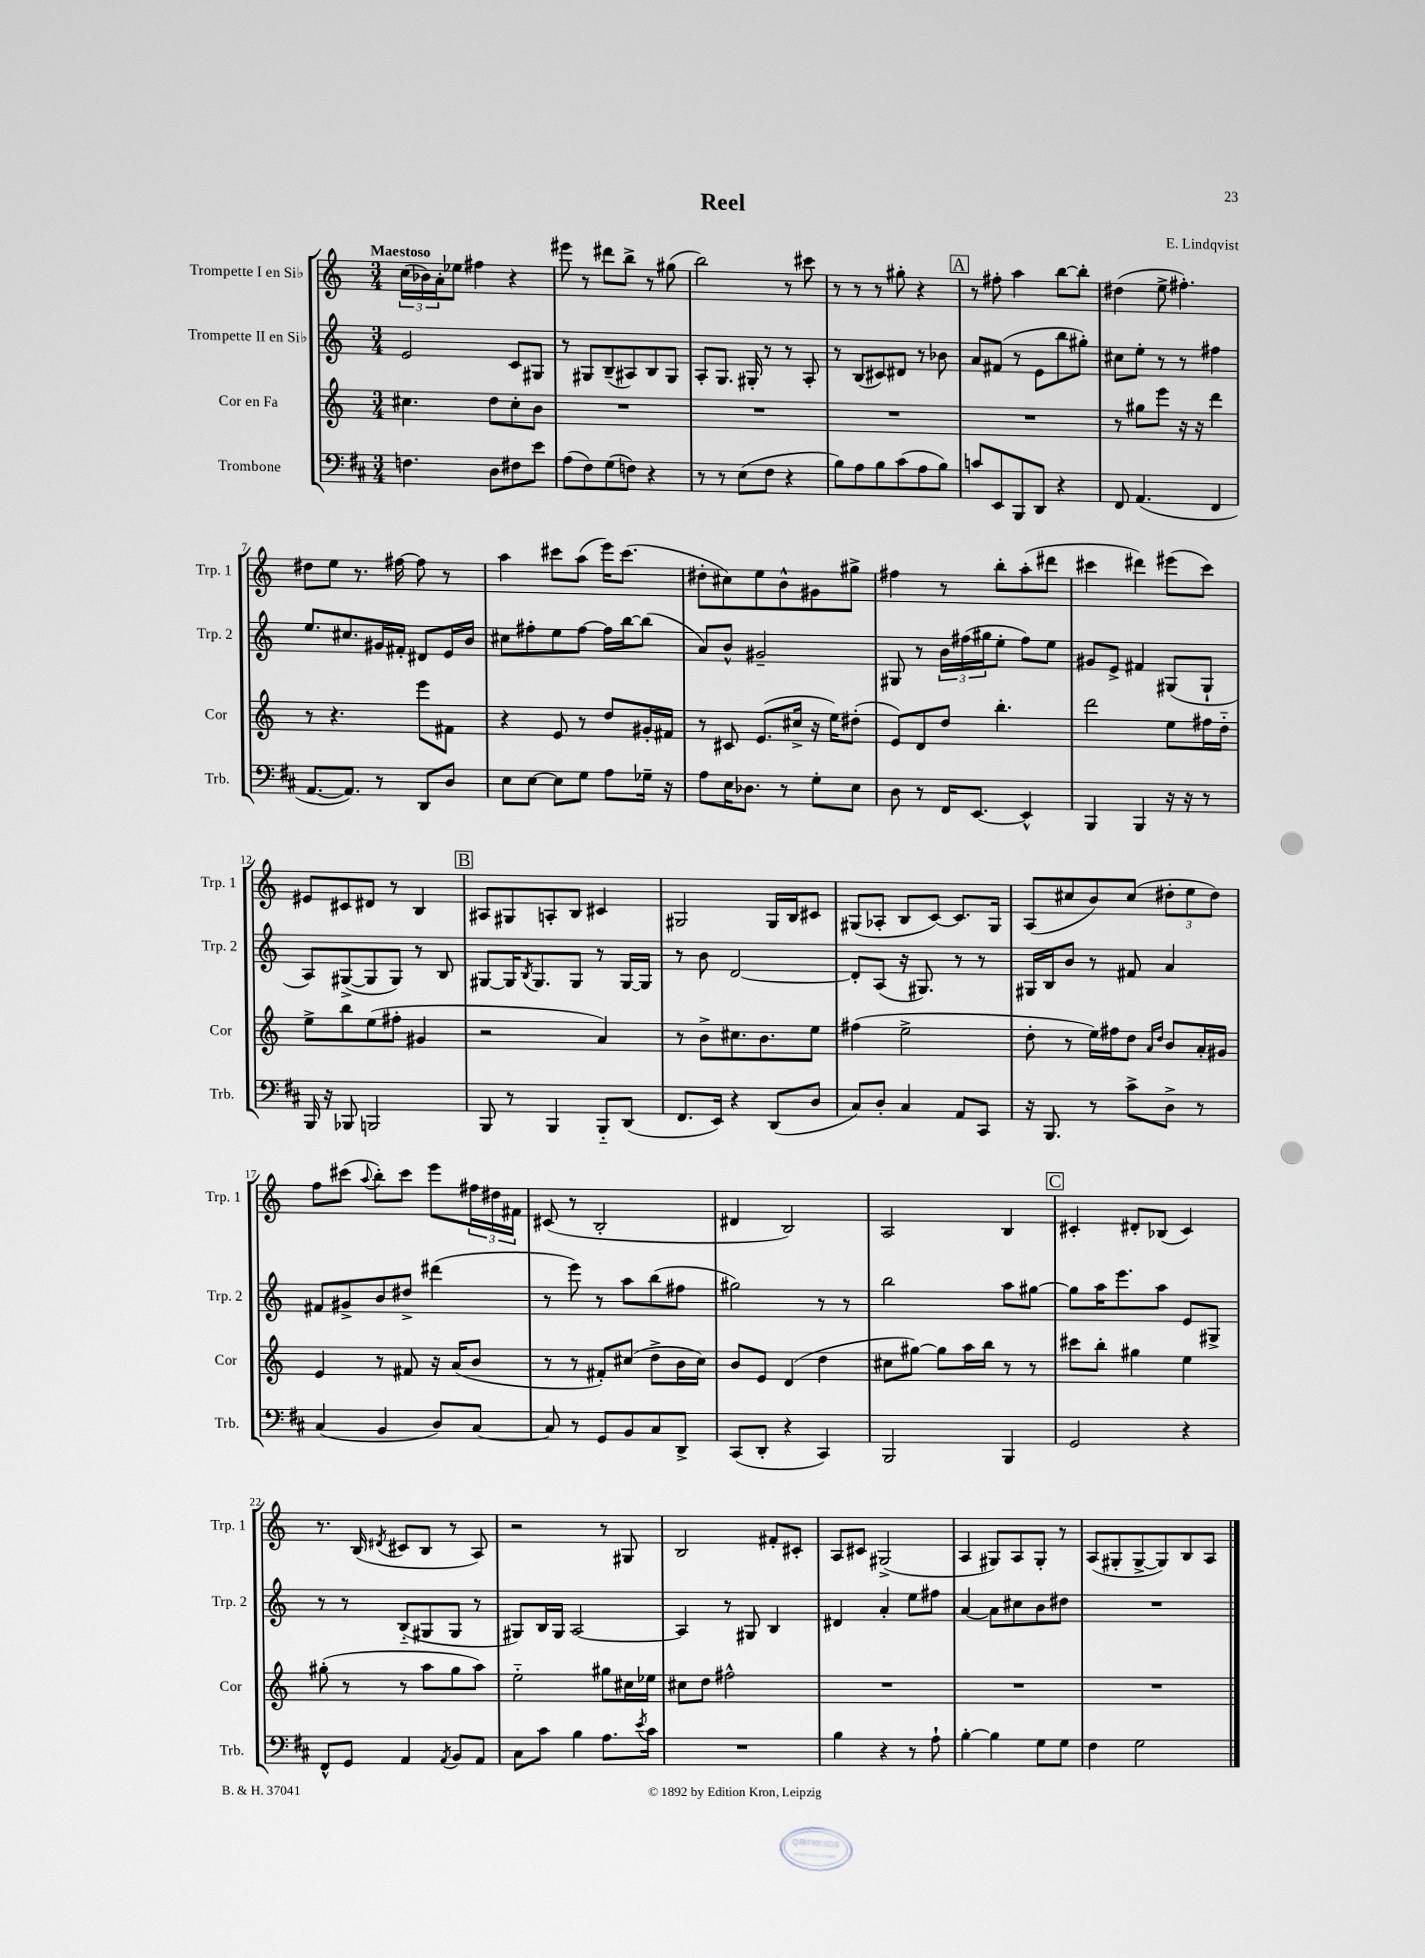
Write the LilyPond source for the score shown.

\header { title = "Reel" composer = "E. Lindqvist" }
<<
\new StaffGroup <<
\new Staff = "s0" \with { instrumentName = "Trompette I en Sib" shortInstrumentName = "Trp. 1" } {
    \clef treble \key c \major \numericTimeSignature \time 3/4 \tempo "Maestoso"
    \tuplet 3/2 { c''16( bes'16) a'16-. } ees''8 fis''4 r4 |
    eis'''8 r8 dis'''8 b''8-> r8 gis''8( |
    b''2) r8 cis'''8 |
    r8 r8 r8 gis''8-. r4 |
    \mark \markup { \box "A" } r8 fis''8-. a''4 b''8~ b''8-. |
    dis''4( e''8-> fis''4.-.) |
    dis''8 e''8 r8. fis''16~ fis''8 r8 |
    a''4 cis'''8 a''8( e'''16) cis'''8.( |
    dis''8-. cis''8) e''8 b'8-^ gis'8 gis''8-> |
    fis''4 r8 b''8-. a''8-.( dis'''8 |
    cis'''4 dis'''4) eis'''8( cis'''8) |
    eis'8 cis'8 dis'8 r8 b4 |
    \mark \markup { \box "B" } ais8 gis8 a8-. b8 cis'4 |
    gis2 gis16 b16 cis'8 |
    gis8( aes8-. b8 c'8~) c'8. gis16 |
    a8( cis''8 b'8) cis''8( \tuplet 3/2 { dis''8-. e''8 dis''8) } |
    f''8 cis'''8( \appoggiatura { a''8 } b''8-.) cis'''8 e'''8 \tuplet 3/2 { fis''16 dis''16 fis'16 } |
    cis'8( r8 b2-. |
    dis'4 b2) |
    a2 b4 |
    \mark \markup { \box "C" } cis'4-. dis'8-. bes8( cis'4) |
    r8. b16( \acciaccatura { dis'8 } cis'8 b8 r8 a8) |
    r2 r8 gis8 |
    b2 fis'8-. cis'8-. |
    a8 cis'8 gis2->( |
    a4 gis8) a8 gis8-. r8 |
    a8( gis8-. gis8~-> gis8) b8 a8 \bar "|." |
}
\new Staff = "s1" \with { instrumentName = "Trompette II en Sib" shortInstrumentName = "Trp. 2" } {
    \clef treble \key c \major \numericTimeSignature \time 3/4
    e'2 c'8 gis8 |
    r8 gis8 b8--( ais8) b8 gis8 |
    a8-. g8. gis16-. r8 r8 a8-. |
    r8 b8( cis'8) dis'8 r8 bes'8 |
    \mark \markup { \box "A" } a'8 fis'8( r8 e'8 b''8 gis''8-.) |
    cis''8 e''8-. r8 r8 fis''4 |
    e''8. cis''8. gis'16 fis'16-. dis'8 e'16 b'16 |
    cis''8 fis''8-. e''8 fis''8~ fis''16 b''16~ b''8( |
    a'8) b'8-^ gis'2-- |
    gis8 r8 \tuplet 3/2 { b'16 fis''16( gis''16 } e''8-. fis''8) e''8 |
    gis'8 e'8-> fis'4 gis8( gis8-! |
    a8) gis8~->( gis8 gis8) r8 b8 |
    \mark \markup { \box "B" } gis8~ gis16 \acciaccatura { b8 } gis8. gis8 r8 gis16~ gis16 |
    r8 b'8 d'2~ |
    d'8-. a8( r16 gis8.) r8 r8 |
    gis16 b16 b'8 r8 fis'8 a'4 |
    fis'8 gis'8-> b'8 dis''8-> dis'''4( |
    r8 e'''8) r8 a''8 b''8( fis''8 |
    gis''2) r8 r8 |
    b''2 a''8 gis''8~ |
    \mark \markup { \box "C" } gis''8 a''16 e'''8. a''8 e'8 gis8-> |
    r8 r8 b8-_( gis8 gis8 r8 |
    gis8) b16 gis16 a2~ |
    a4 r8 gis8 b4 |
    dis'4 a'4-. e''8 fis''8 |
    a'4~ a'8 cis''8 b'8 dis''8 |
    R2. \bar "|." |
}
\new Staff = "s2" \with { instrumentName = "Cor en Fa" shortInstrumentName = "Cor" } {
    \clef treble \key c \major \numericTimeSignature \time 3/4
    cis''4. d''8 cis''8-. b'8 |
    R2. |
    R2. |
    R2. |
    \mark \markup { \box "A" } R2. |
    r8 gis''8 e'''8 r16 r16 d'''4 |
    r8 r4. e'''8 fis'8 |
    r4 e'8 r8 d''8 gis'16-. fis'16 |
    r8 cis'8 e'8.( cis''16-> r16 e''16) dis''8-.( |
    e'8) d'8 d''8 b''4.-. |
    d'''2 e''8 fis''16 d''16-_ |
    e''8-> b''8 e''8( fis''8-. gis'4 |
    \mark \markup { \box "B" } r2 a'4) |
    r8 b'8-> cis''8. b'8. e''8 |
    fis''4( e''2-> |
    d''8-. r8 e''16) fis''16 d''8 \grace { a'16 d''16 } b'8 a'16-. gis'16 |
    e'4 r8 fis'8 r16 a'16( b'8 |
    r8 r8 fis'8-.) cis''8( d''8-> b'16 cis''16) |
    b'8 e'8 d'4( d''4 |
    cis''8 gis''8~) gis''8 a''16 b''16 r8 r8 |
    \mark \markup { \box "C" } cis'''8 b''8-. gis''4 e''4 |
    gis''8-.( r8 r8 a''8 gis''8 a''8) |
    e''2-_ gis''8 cis''16 ees''16 |
    cis''8 d''8 fis''2-^ |
    R2. |
    R2. |
    R2. \bar "|." |
}
\new Staff = "s3" \with { instrumentName = "Trombone" shortInstrumentName = "Trb." } {
    \clef bass \key d \major \numericTimeSignature \time 3/4
    f4. d8 fis8 e'8 |
    a8( fis8) g8( f8) r4 |
    r8 r8 e8( fis8 r4 |
    b8) a8 b8 cis'8( a8 b8) |
    \mark \markup { \box "A" } c'8 e,8 b,,8 d,8 r4 |
    fis,8 a,4.( fis,4 |
    a,8.~ a,8.) r8 d,8 d8 |
    e8 e8~ e8 g8 a8 ges16-- r16 |
    a8 e16 des8. r8 g8-. e8 |
    d8 r8 fis,16 e,8.~ e,4-^ |
    b,,4 b,,4 r16 r16 r8 |
    b,,16 r16 bes,,8 b,,2 |
    \mark \markup { \box "B" } b,,8 r8 b,,4 b,,8-_ d,8( |
    fis,8. e,16) r4 d,8( d8 |
    cis8) d8-. cis4 a,8 cis,8 |
    r16 b,,8. r8 cis'8-> d8-> r8 |
    cis4( b,4 d8) cis8~ |
    cis8 r8 g,8 b,8 cis8 d,8-> |
    cis,8( d,8-. r4 cis,4) |
    b,,2 b,,4 |
    \mark \markup { \box "C" } g,2 r4 |
    fis,8-^ g,8 a,4 \acciaccatura { a,8 } b,8 a,8 |
    cis8 cis'8 b4 a8. \acciaccatura { e'8 } cis'16 |
    R2. |
    b4 r4 r8 a8-! |
    b4~-. b4 g8 g8 |
    fis4 g2 \bar "|." |
}
>>
>>
